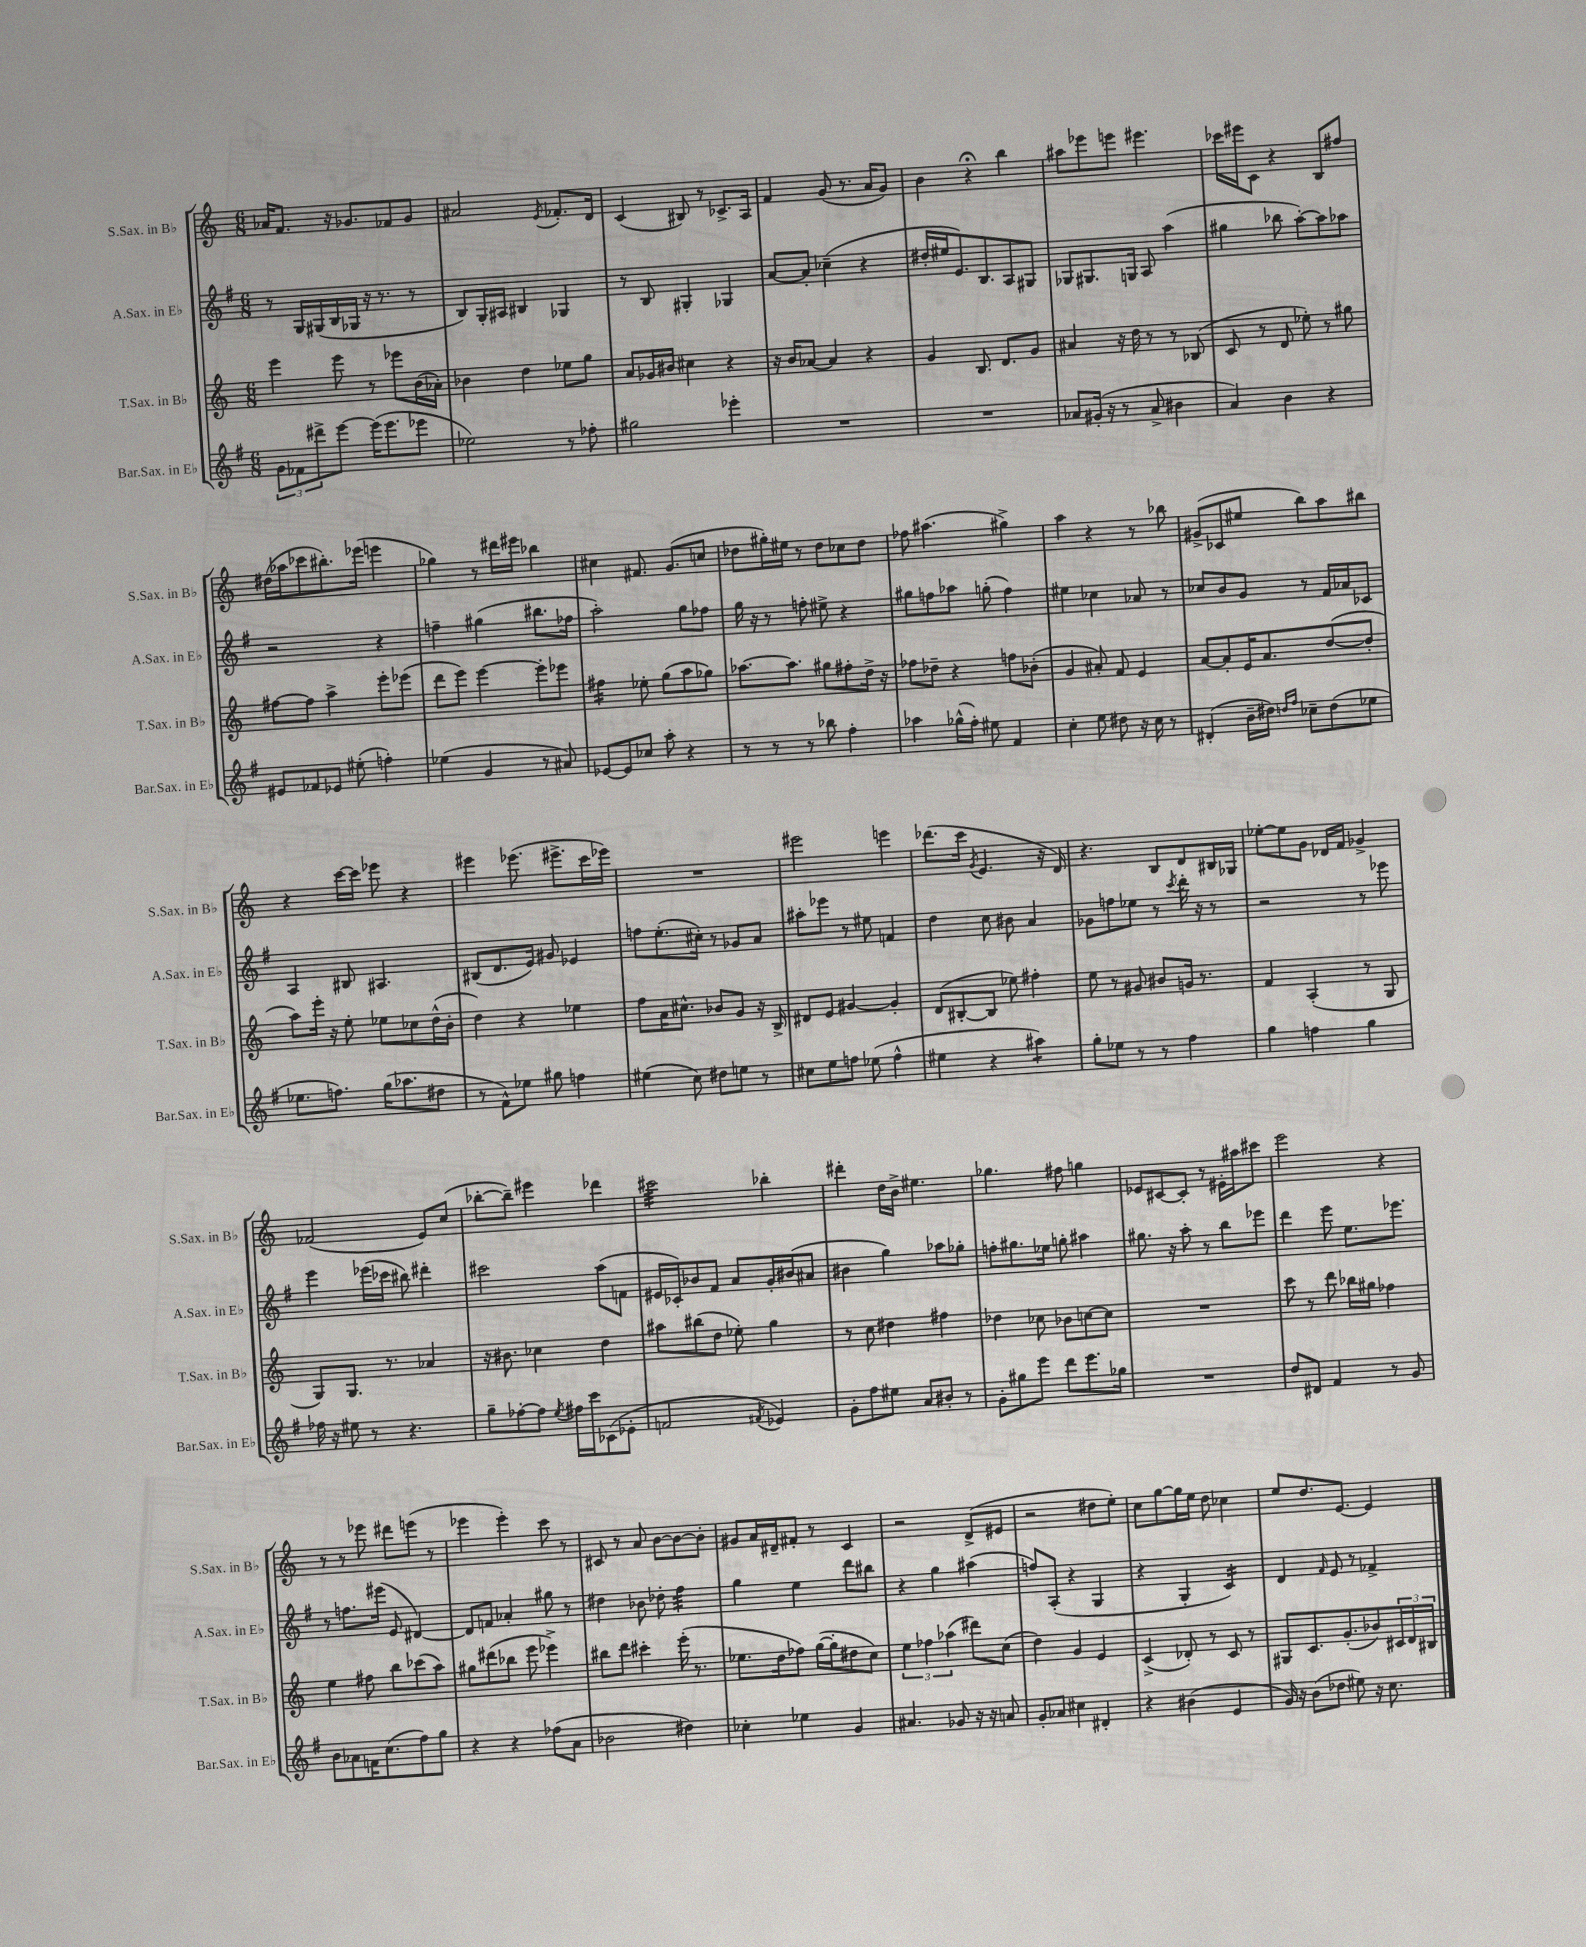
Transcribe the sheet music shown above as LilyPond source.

<<
\new StaffGroup <<
\new Staff = "s0" \with { instrumentName = "S.Sax. in Bb" shortInstrumentName = "S.Sax. in Bb" } {
    \clef treble \key c \major \numericTimeSignature \time 6/8
    aes'16 f'8. r16 ges'8. fes'8 ges'8 |
    ais'2 \acciaccatura { e'8 } fes'8.-. d'16 |
    c'4( bis8) r8 ces'8.-> a16 |
    f'4 g'8( r8. a'16 g'8) |
    b'4 r4\fermata b''4 |
    ais''8 ees'''8 e'''8 eis'''4. |
    ces'''16 eis'''16 c'8 r4 b8 fis''8 |
    dis''16( aes''16 ces'''8 bis''8.-.) ees'''16( e'''4 |
    ges''4) r8 dis'''16 eis'''16 bes''4 |
    cis''4 fis'8. g'8.( c''8 |
    des''8 gis''16-.) eis''16 r8 des''8 ces''8 des''8 |
    fes''8 ais''4.( gis''4->) |
    a''4 r4 r8 bes''8 |
    gis'8->( ces'8 eis''8 b''8) a''8 bis''8 |
    r4 c'''16~ c'''16 ees'''8 r4 |
    eis'''4 ees'''8.( eis'''8.-> c'''16 ees'''16) |
    R2. |
    eis'''2 e'''4 |
    des'''8.( c'''16 \acciaccatura { g'8 } e'4. r16 d'16) |
    r4. b8 d'8 bis16 ges16 |
    ees''8~-. ees''8 g'8 des'16 f'16 ges'4-> |
    fes'2( e'8) c''8( |
    bes''8~-. bes''8--) eis'''4 des'''4 |
    cis'''2:32 bes''4-. |
    dis'''4-. d''16 b'16-> eis''4. |
    ges''4. fis''8 g''4 |
    ees'8 cis'8~ cis'8-. r8 eis'16-. ais''16 cis'''8 |
    e'''2 r4 |
    r8 r8 ees'''8 dis'''8 e'''8( r8 |
    ees'''4 ees'''4-.) c'''8 r8 |
    cis'8 r8 a'8 b'8~ b'8~ b'8-. |
    gis'8 a'16 dis'16-- fis'8-. r8 c'4 |
    r2 d'8->( eis'8 |
    r2 dis''8 e''8-.) |
    c''8 g''8~ g''16 e''16 d''8 ces''4 |
    e''8 d''8. e'8.~ e'4 \bar "|." |
}
\new Staff = "s1" \with { instrumentName = "A.Sax. in Eb" shortInstrumentName = "A.Sax. in Eb" } {
    \clef treble \key g \major \numericTimeSignature \time 6/8
    r8 g16 gis16( b16 ges16 r16 r8. r8 |
    b8) g16-. ais16 bis4 ges4 |
    r8 b8 gis4-. ges4 |
    a'8~ a'8-. ces''4--( r4 |
    dis''16-. eis''16 e'8.) b8. a8 gis8 |
    ges8 gis8. g16 a8 a''4( |
    gis''4 bes''8 a''8~-.) a''8 aes''8 |
    r2 r4 |
    f''4-- gis''4( bis''8. fes''16 |
    a''2-.) g''8 fes''8 |
    g''16 r16 r8 f''8-. eis''8-> r4 |
    gis''8 f''8 aes''8 g''8-.( f''4) |
    eis''4 ces''4 aes'8 r8 |
    ces''8 b'8 g'8 r8 fis'16 aes'16 ces'8 |
    a4 bis8 ais4. |
    bis8( d'8. e'16) gis'8 ees'4 |
    f''8 e''8.-.( cis''16-.) r8 ges'8 a'8 |
    ais''8-. ees'''8 r8 eis''8 f'4 |
    d''4 c''8 bis'8 a'4 |
    ges'8 f''8 ees''8 r8 \acciaccatura { c'''8 } d'''16-. r16 r8 |
    r2 r8 ees'''8 |
    e'''4 ees'''16( ces'''16 bis''8) dis'''4-. |
    cis'''2 a''8( f'8 |
    eis'16 ces'16-.) bes'8 fis'8 a'8 g'16-. bis'16( ais'8 |
    bis'4 g''4) aes''8 ges''8-. |
    f''8-. gis''8. ees''16 g''8-. ais''4 |
    gis''8. r16 a''8-. r8 b''8 ees'''8 |
    d'''4 e'''8 e''8. ees'''8. |
    r8 f''8. eis'''16( e'8 dis'4~) |
    dis'8 f'8 aes'4-. gis''8 r8 |
    dis''4 bes'8 des''8-. fis''4:32 |
    g''4 e''4 d'''8 bis''8 |
    r4 g''4 ais''4( |
    f''8) a8-.( r4 g4 |
    r4 g4-. c'4:16) |
    d'4 \grace { fis'16 } e'8 r8 fes'4-> \bar "|." |
}
\new Staff = "s2" \with { instrumentName = "T.Sax. in Bb" shortInstrumentName = "T.Sax. in Bb" } {
    \clef treble \key c \major \numericTimeSignature \time 6/8
    e'''4 e'''8 r8 ees'''8 b'16( aes'16-.) |
    bes'4 d''4 ees''8 g''8 |
    a'8 ges'16 bis'16 cis''4 r4 |
    r16 b'16 aes'8~ aes'4 r4 |
    g'4 b8. d'8. g'8 |
    ais'4 r16 d''16 r8 r8 bes8( |
    c'8 r8 d'8 ees''8-.) r8 gis''8 |
    fis''8~ fis''8 a''4-> e'''8-. ees'''8( |
    d'''8 e'''8) e'''4~ e'''8-. ees'''8 |
    fis''4:16 ees''8-. g''8( a''8 ges''8) |
    aes''8.~ aes''8. gis''8 fis''8-. d''16-> r16 |
    fes''8 des''8-- r4 f''8 bes'8-.( |
    g'4 ais'8-.) f'8 e'4 |
    a'8~ a'8-. e'16 a'8. d''8~( d''8-. |
    a''8) e'''16-. r16 e''8-. ees''8 ces''8 d''16-^( b'16-. |
    d''4) r4 ees''4 |
    f''8 a'16 cis''8.-^ bes'8 g'8 r16 b16-> |
    dis'8 e'8 gis'4~ gis'4-. |
    d'8( bis8~-. bis8 ees''8) fis''4-. |
    e''8 r8 gis'8 bis'8 g'16 r8. |
    f'4 a4-.( r8 g8 |
    g8) g8. r8. aes'4 |
    r16 bis'8. ces''4 d''4 |
    ais''8 bis''8( d''8 ees''8-.) g''4 |
    r8 c''8 dis''4 fis''4 |
    des''4 ces''8 bes'8 c''8~ c''8 |
    R2. |
    c'''8 r8 d'''8 bes''16 gis''16 fes''4 |
    e''4 fis''8 b''8 ces'''8( a''8) |
    gis''8 dis'''8( bes''8 e'''8 ees'''4->) |
    bis''8 d'''8 cis'''4-. e'''16-.( r8. |
    ees''8. d''16 fes''8) g''16~( g''16-. dis''8 c''8) |
    \tuplet 3/2 { e''4 fes''4 aes''4( } dis'''8) c''8( |
    d''4) g'4 e'4 |
    c'4->( des'8-.) r8 c'8 r8 |
    gis8 c'8. g'8.-.( bes'8) \tuplet 3/2 { cis'16 d'16 bis16 } \bar "|." |
}
\new Staff = "s3" \with { instrumentName = "Bar.Sax. in Eb" shortInstrumentName = "Bar.Sax. in Eb" } {
    \clef treble \key g \major \numericTimeSignature \time 6/8
    \tuplet 3/2 { g'8 fes'8 dis'''8-> } e'''8~ e'''16( e'''8. ees'''8 |
    ees''2) r8 fes''8-. |
    gis''2 ees'''4-. |
    R2. |
    R2. |
    aes'8 gis'16-.( r16 r8 aes'8-> bis'4 |
    a'4) b'4 r4 |
    eis'8 fes'8 ees'8 eis''8-.( f''4-.) |
    ees''4( g'4 r8 ais'8) |
    ees'8~ ees'8 ces''8 a''8-. r4 |
    r8 r8 r8 bes''8 fis''4-. |
    aes''4 ges''16-^( fis''16-.) eis''8 fis'4 |
    c''4-. e''8 dis''8 r16 c''16 r8 |
    dis'4-.( b'16-- dis''16) \grace { d''16 fis''16 } ces''8-- d''8( ees''8 |
    ees''8. f''8.) g''16( aes''8. dis''8 |
    r8 fis'8-^) ees''8 gis''8 f''4 |
    eis''4( c''8) dis''8 e''8 r8 |
    cis''8 e''8 f''8 ees''8( f''4-^ |
    eis''4 r4 ais''4:8) |
    g''8-. ees''8 r8 r8 fis''4 |
    g''4 f''4 g''4 |
    fes''16 r16 eis''8 r8 r4. |
    g''8-- fes''8~-. fes''8 \acciaccatura { e''8 } fis''16 c'''16 ces'8( ees'8-. |
    f'2 \acciaccatura { fis'8 } ees'4) |
    g'8-. fis''8 eis''8 a'8 bis'8-. r8 |
    g'8-. gis''8 e'''8 d'''8 e'''8. ges''16 |
    R2. |
    d''8 dis'8 fis'4 r8 g'8 |
    b'8 aes'8 f'16 c''8.( fis''8) g''8 |
    r4 r4 fes''8( a'8 |
    bes'2 dis''4) |
    ces''4-. ees''4 g'4 |
    ais'4. ges'8 r16 r16 a'8 |
    g'8-. aes'8 cis''4 dis'4-. |
    r4 bis'4( e'4 |
    g'16) r16 b'8( des''8 eis''8) r16 c''8. \bar "|." |
}
>>
>>
\layout { \context { \Score \remove "Bar_number_engraver" } }
